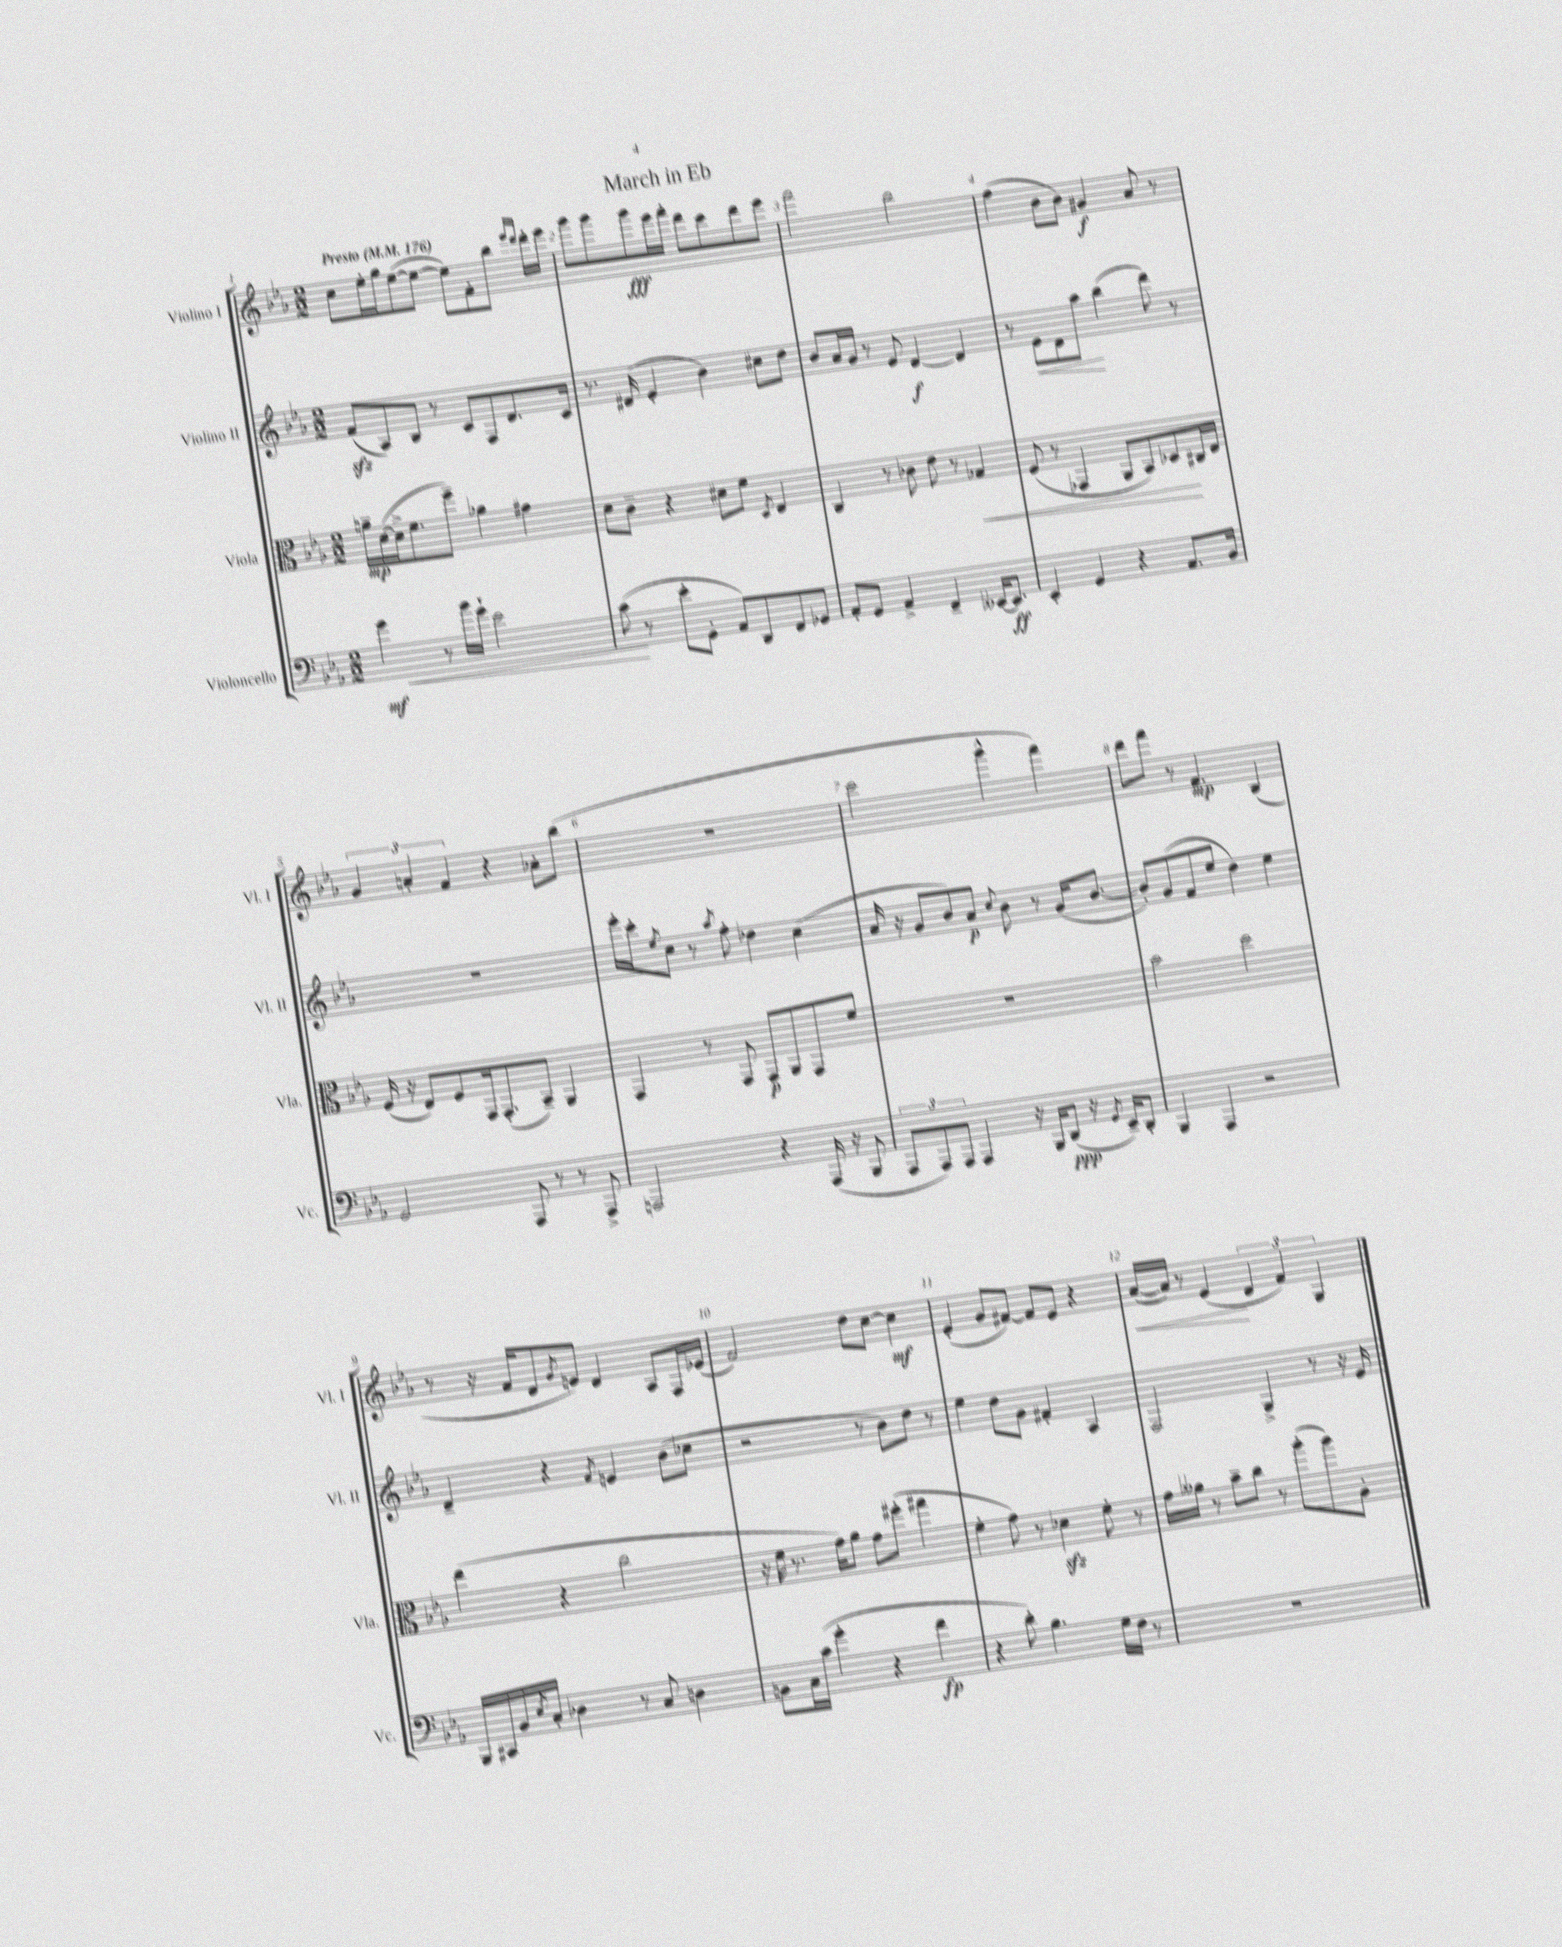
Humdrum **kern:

**kern	**kern	**kern	**kern
*staff4	*staff3	*staff2	*staff1
*clefF4	*clefC3	*clefG2	*clefG2
*k[b-e-a-]	*k[b-e-a-]	*k[b-e-a-]	*k[b-e-a-]
*M2/2	*M2/2	*M2/2	*M2/2
*MM176	*MM176	*MM176	*MM176
4g\	16a~\LL	(8f/L	8cc\L
.	([16d\	.	.
.	16d^\]J	8A-/)	16ee-'\L
.	8.f\	.	16gg\J
8r	.	8B-/J	([8ee-\
16b-\LL	8ff~\J)	8r	8ee-\_J
16g`\JJ	.	.	.
2e-\	4a-\	8c/L	8ee-\]L)
.	.	8F/	8f'\
.	4g#\	8.d/	8bb-\J
.	.	.	16qqeee-/LL
.	.	.	16qqddd/JJ
.	.	.	16ddd'\LL
.	.	16c/Jk	16eee-\JJ
=	=	=	=
(8c\	8d\L	8.r	8ggg\L
8r	8c~\J	.	8ggg\
.	.	(16d#/	.
8e-'\L	4r	4e-'/	8ggg\
8GG'\J	.	.	16eee-\L
.	.	.	16fff'\JJ
8AA-/L)	8d#\L	4b-\)	8ddd\L
8DD/	8f\J	.	8ccc\
.	8qD/	.	.
8FF/	4E-/	8cc#\L	8ddd\
8GG-/J	.	8dd\J	8eee-\J
=	=	=	=
8AA-'/L	4C/	8b-/L	2fff\
8GG/J	.	16a-/L	.
.	.	16g/JJ	.
4AA-^/	8r	8r	.
.	8c-\	8e-/	.
4FF~/	8e-\	[4d/	2bb-\
.	8r	.	.
[16EE--/LK	4G-/	4d/]	.
8.EE--/]J	.	.	.
=	=	=	=
4EE-'/	(8F/	8r	(4ff\
.	8r	8e-\L	.
4GG/	4GG-/	8d\	8b-\L
.	.	8aa-\J	8b-\J)
4r	8AA-/L	(4bb-\	4g#/
.	8BB-/)	.	.
8.AA-/L	8D-/	8ddd\)	8a-/
.	16C#/L	8r	8r
16BB-/Jk	16E-/JJ	.	.
=	=	=	=
2GG/	(16F/	1r	6g/
.	16r	.	.
.	8E-/L)	.	.
.	.	.	6a'/
.	8F/	.	.
.	.	.	6f/
.	16GG/k	.	.
.	(8.GG'/	.	.
8AAA-/	.	.	4r
8r	8BB-~/J)	.	.
8r	4AA-/	.	8a-'\L
8AAA-^/	.	.	(8bb-\J
=	=	=	=
2AAA/	4GG/	16eee-'\LL	1r
.	.	16ccc'\J	.
.	.	8qee-/	.
.	.	8cc\J	.
.	8r	8r	.
.	.	8qaa-/	.
.	8GG/	8ff'\	.
4r	8GG/L	4dd-\	.
.	8AA-/	.	.
(16AAA/	8GG/	(4cc\	.
16r	.	.	.
8BBB-/	8f/J	.	.
=	=	=	=
12AAA-/L	1r	16a-/	2ccc\
.	.	16r	.
12AAA-/)	.	.	.
.	.	8g/L	.
12AAA-/J	.	.	.
4AAA-/	.	8b-/)	.
.	.	8a-/J	.
.	.	8qqcc/	.
16r	.	8b-\	4ggg^^\
16BBB-/LK	.	.	.
(8DD/J	.	8r	.
16r	.	(16g/LK	4fff\)
8qGG/	.	.	.
16EE-~/LK)	.	[8.b-/J	.
8DD'/J	.	.	.
=	=	=	=
4BBB-/	2b-\	8b-'/]L)	8ddd\L
.	.	(8g/	8fff\J
4AAA-/	.	8f/	8r
.	.	8ee-/J	4.f/
2r	2dd\	4dd\)	.
.	.	4ee-\	(4B-/
=	=	=	=
16BBB-/LL	(4ee-\	4d~/	8r
16CC#/	.	.	.
16BB-/	.	.	16r
8qE-/	.	.	.
16C'/JJ	.	.	16f/LK
4D-\	4r	4r	8d/
.	.	.	8qg/
.	.	.	8e/J)
.	.	8qf/	.
8r	2cc\	4e/	4d/
8C/	.	.	.
4D\	.	(8b-\L	8A-/L
.	.	8cc-\J	16F/L
.	.	.	(16e-/JJ
=	=	=	=
8BB\L	16r	2r	2f/)
.	16f\	.	.
16C\L	8.r	.	.
(16c\JJ	.	.	.
4g'\	.	.	.
.	16g\LK)	.	.
.	8a-\J	.	.
4r	8g\L	8r	8dd\L
.	(8ff#'\J	8b-\L)	[8cc\J
4f\	4gg#\	8dd\J	4cc\]
.	.	8r	.
=	=	=	=
4r	4f'\	4ee-\	(4e-'/
8d'\)	8g\)	8dd\L	8g/L
4.B-\	8r	8g\J	[8f#/J)
.	4d-\	4f#'/	8f#/]L
.	.	.	8e-/J
16G\LL	8f'\	4A-/	4r
16F\JJ	.	.	.
8r	8r	.	.
=	=	=	=
1r	16g\LL	2F/	([16a-/LL
.	16a--\JJ	.	16a-/]JJ)
.	8r	.	8r
.	8b-~\L	.	(4e-/
.	8cc\J	.	.
.	8r	4G^/	6d/
.	(8aa-'\L	.	.
.	.	.	6f/)
.	8aa-\)	8r	.
.	.	.	6G/
.	8A-'\J	16r	.
.	.	16e-/	.
==	==	==	==
*-	*-	*-	*-
